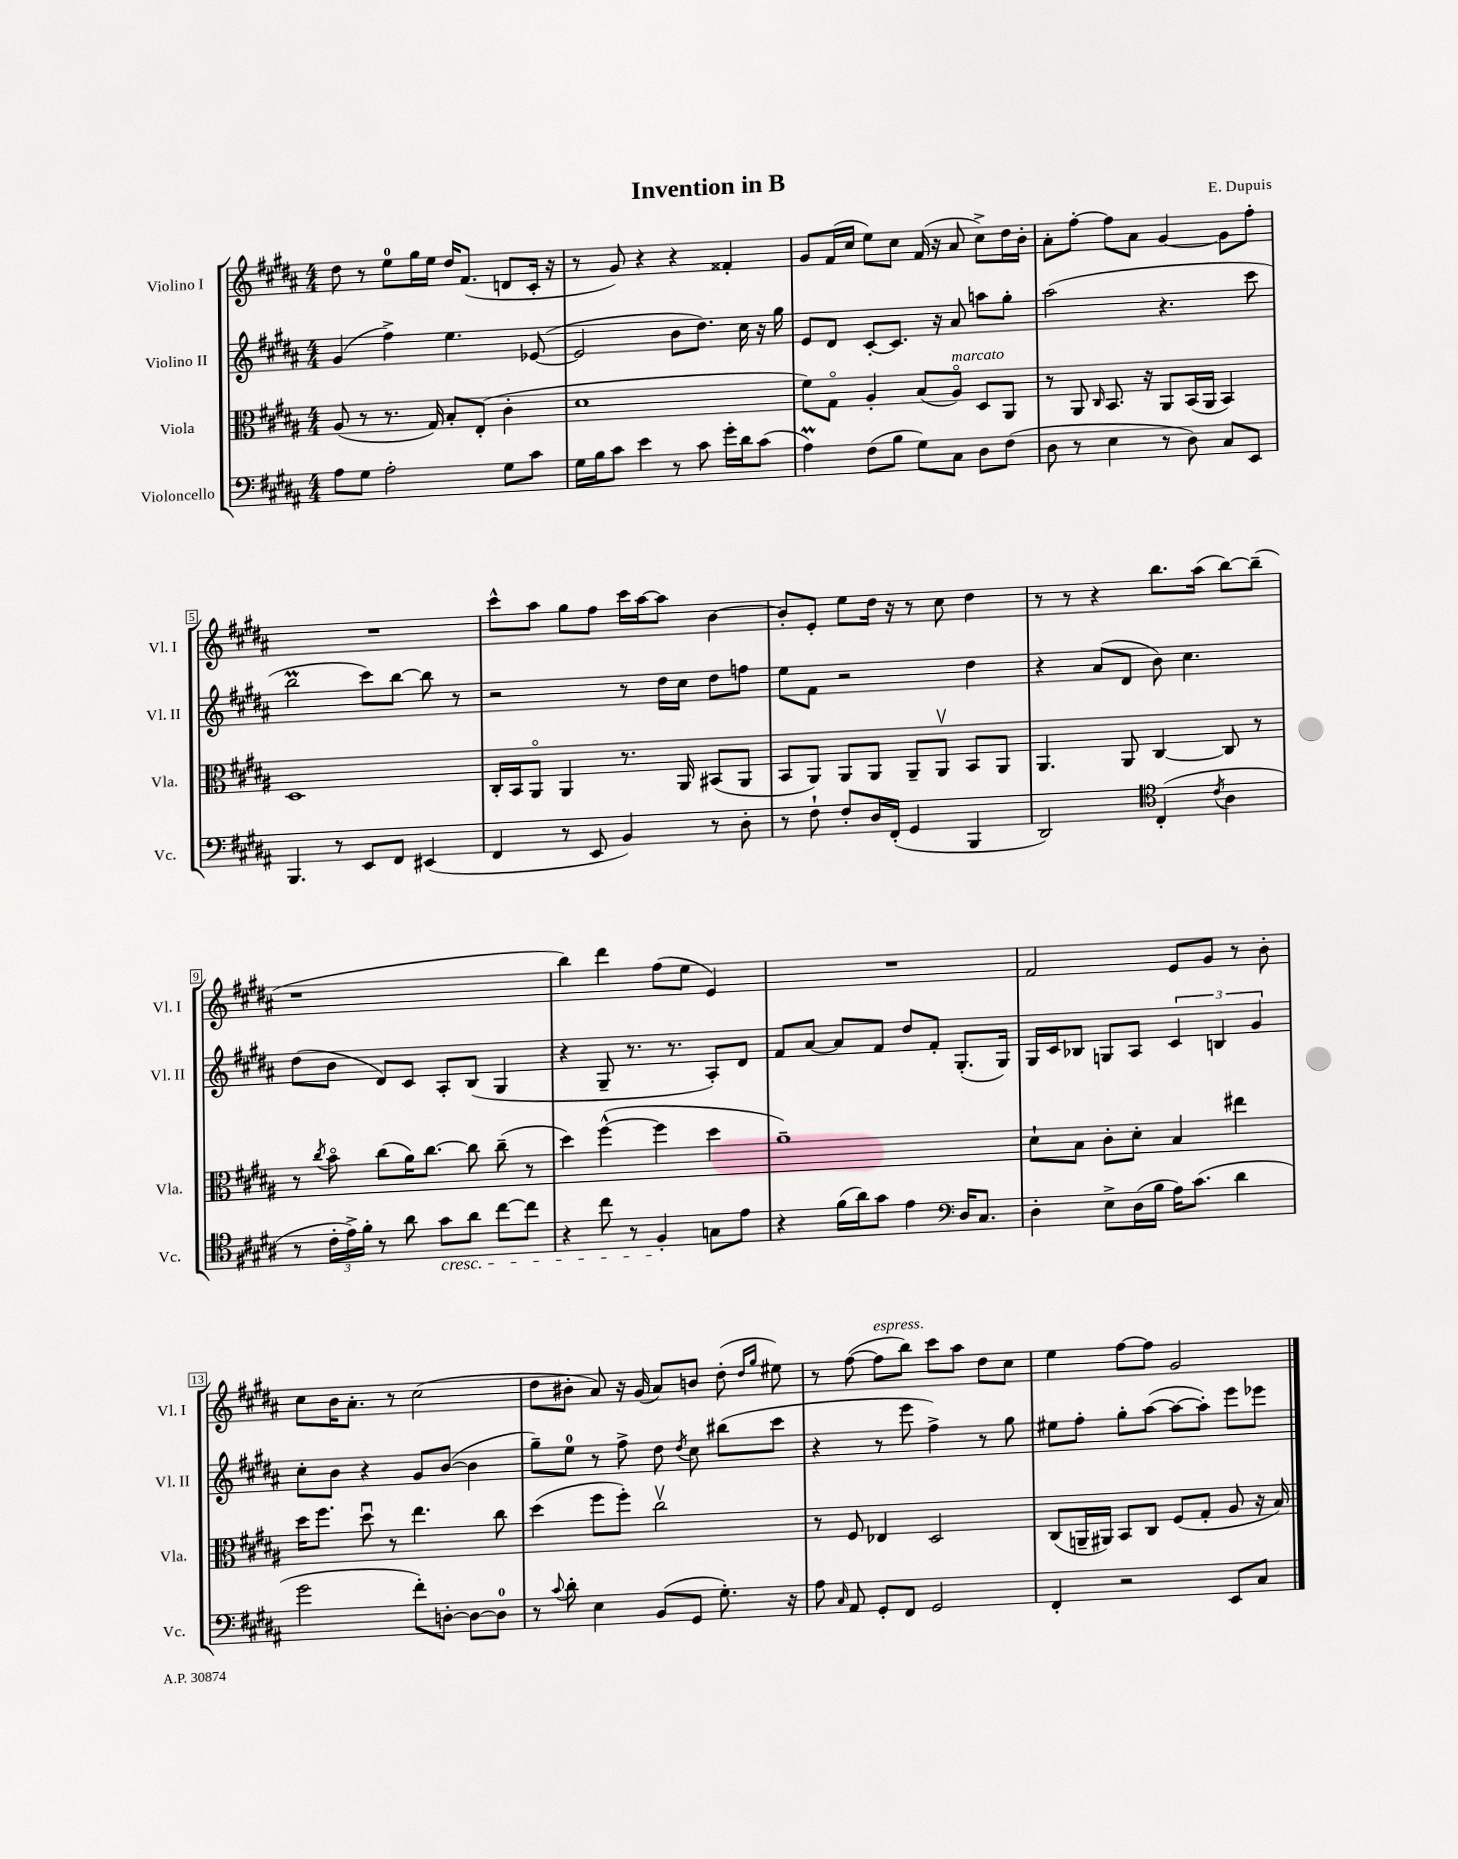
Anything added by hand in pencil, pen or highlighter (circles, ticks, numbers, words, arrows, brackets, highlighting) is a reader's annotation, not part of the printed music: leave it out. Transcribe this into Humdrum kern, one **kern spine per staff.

**kern	**kern	**kern	**kern
*part4	*part3	*part2	*part1
*staff4	*staff3	*staff2	*staff1
*I"Violoncello	*I"Viola	*I"Violino II	*I"Violino I
*I'Vc.	*I'Vla.	*I'Vl. II	*I'Vl. I
*clefF4	*clefC3	*clefG2	*clefG2
*k[f#c#g#d#a#]	*k[f#c#g#d#a#]	*k[f#c#g#d#a#]	*k[f#c#g#d#a#]
*M4/4	*M4/4	*M4/4	*M4/4
=1	=1	=1	=1
8A#\L	(8A#/	(4g#/	8dd#\
8G#\J	8r	.	8r
2A#'\	8.r	4ff#^\)	8ee\L
.	.	.	16gg#\L
.	16G#/)	.	16ee\JJ
.	8B'/L	4.ee\	16dd#/KL
.	.	.	(8.f#/J
.	(8E'/J	.	.
8G#\L	4c#'\	.	8dn/L
8c#\J	.	([8e-X/	16c#'/Jk
.	.	.	16r
=2	=2	=2	=2
16G#\LL	1d#	2e-/]	8r
16B\J	.	.	.
8c#\J	.	.	8g#/)
4e\	.	.	4r
8r	.	8b\L	4r
8c#\	.	8.dd#\J)	.
16g#'\LL	.	.	4f##X'/
16d#\J	.	16cc#\	.
(8c#\J	.	16r	.
.	.	16gg#\	.
=3	=3	=3	=3
4A#m\)	8f#\L)	8e/L	8g#/L
.	8G#\J	8d#/J	(16f#/L
.	.	.	16cc#/JJ
(8F#\L	4A#'/	[8c#'/L	8ee\L)
8B\J	.	8.c#/J]	8cc#\J
8G#\L)	(8B/L	.	(16f#/
.	.	16r	16r
!	!LO:TX:a:i:t=marcato	!	!
8C#\J	8A#/J)	8a#/	8a#/
8D#\L	8D#/L	8aan\L	8cc#^\L)
(8F#\J	8AA#/J	8gg#'\J	16dd#\L
.	.	.	16b'\JJ
=4	=4	=4	=4
8D#\	8r	(2aa#\	8a#'\L
8r	8AA#/	.	[8ff#'\J
.	16qqC#/	.	.
4E\	8.BB/	.	8ff#\L]
.	.	.	8a#\J
.	16r	.	.
8r	8AA#/L	4.r	[4g#/
8D#\)	(16BB/L	.	.
.	16AA#/JJ	.	.
8C#/L	4BB/)	.	8g#\L]
8EE/J	.	8ccc#\	8ff#'\J
!!LO:LB:g=z
=5	=5	=5	=5
4.BBB/	1D#	2bbM\	1r
8r	.	.	.
8EE/L	.	8ccc#\L)	.
8FF#/J	.	[8bb\J	.
(4EE#X/	.	8bb\]	.
.	.	8r	.
=6	=6	=6	=6
4FF#/	16C#'/LL	2r	8ccc#^^\L
.	16BB/J	.	.
.	8AA#/J	.	8aa#\J
8r	4AA#/	.	8gg#\L
8EE/	.	.	8ff#\J
4BB/)	8.r	8r	16ccc#\LL
.	.	.	[16aa#\J
.	.	16dd#\LL	8aa#\J]
.	16AA#/	16cc#\JJ	.
8r	(8BB#X/L	8dd#\L	[4b\
8D#'\	8AA#/J	8ffn\J	.
=7	=7	=7	=7
8r	8BB/L	8ee\L	8b'/L]
8F#`\	8AA#/J)	8f#\J	8e'/J
8F#'/L	8AA#/L	2r	8ee\L
16D#/L	8AA#/J	.	16dd#\Jk
(16FF#'/JJ	.	.	16r
4GG#/	8AA#~/L	.	8r
.	8AA#v/J	.	8cc#\
4BBB/	8BB/L	4dd#\	4dd#\
.	8AA#/J	.	.
=8	=8	=8	=8
2DD#/)	4.AA#/	4r	8r
.	.	.	8r
.	.	(8a#/L	4r
.	8AA#/	8d#/J	.
*clefC4	*	*	*
(4C#'/	[4C#/	8b\)	8.bb\L
.	.	4.cc#\	.
.	.	.	(16aa#\Jk
8qc#/	.	.	.
4A#\	8C#/]	.	[8bb\L)
.	8r	.	(8bb~\J]
!!LO:LB:g=z
=9	=9	=9	=9
8r	8r	(8dd#\L	1r
.	8qcc#/	.	.
24c#'\LL	8b\	8b\J	.
24e^\)	.	.	.
24f#'\JJ	.	.	.
8r	(8cc#\L	8d#/L)	.
8a#\	16a#\K)	8c#/J	.
.	[8.cc#\J	.	.
!LO:TX:b:i:t=cresc.	!	!	!
8g#\L	.	8A#'/L	.
8a#\J	8cc#\]	(8B/J	.
[8cc#\L	(8cc#~\	4G#/	.
8cc#\J]	8r	.	.
=10	=10	=10	=10
4r	4dd#\)	4r	4bb\)
8cc#\	([4ff#^^\	8G#~/	4ddd#\
8r	.	8.r	.
4F#'/	4ff#\]	.	(8ff#\L
.	.	8.r	.
.	.	.	8ee\J
8Gn\L	4dd#\	8A#'/L)	4e/)
8e\J	.	8d#/J	.
=11	=11	=11	=11
4r	1a#~)	8f#/L	1r
.	.	[8a#/J	.
(16f#\LL	.	8a#/L]	.
16a#\J)	.	.	.
8g#\J	.	8f#/J	.
4e\	.	8dd#/L	.
.	.	8f#'/J	.
*clefF4	*	*	*
16D#/KL	.	(8.G#'/L	.
8.C#/J	.	.	.
.	.	16G#/Jk)	.
=12	=12	=12	=12
4D#'\	8d#`\L	16G#/LL	2f#/
.	.	16c#/J	.
.	8B\J	8B-X/J	.
8E^\L	8c#'\L	8Gn/L	.
(16D#\L	8d#'\J	8A#/J	.
16B\JJ	.	.	.
16A#\KL)	4B/	6c#/	8e/L
(8.c#\J	.	.	.
.	.	.	8g#/J
.	.	6Bn/	.
4d#\	4ee#X\	.	8r
.	.	6g#/	.
.	.	.	8b'\
!!LO:LB:g=z
=13	=13	=13	=13
2g#\	16dd#\KL	8cc#'\L	8cc#\L
.	8.ff#\J	.	.
.	.	8b\J	16b\K
.	.	.	8.a#'\J
.	8dd#u\	4r	.
.	8r	.	8r
8f#'\L)	4.ee\	8g#/L	(2cc#\
[8Dn'\J	.	([8b/J	.
8D\L_	.	4b\]	.
8D\J]	8cc#\	.	.
=14	=14	=14	=14
8r	(4dd#\	8gg#~\L)	8dd#\L
8qqc#/	.	.	.
8d#'\	.	8ee\J	8b#X'\J
4E\	8ff#\L	8r	8a#/)
.	8ff#'\J)	8ff#^\	16r
.	.	.	(16g#/
(8BB/L	2cc#v\	8dd#\	8a#/L)
.	.	8qdd#/	.
8GG#/J	.	8cc#\	8bn/J
8.G#'\)	.	(8bb#X\L	(8dd#'\
.	.	.	16qqdd#/LL
.	.	.	16qqgg#/JJ
.	.	8ccc#\J	8ee#X\)
16r	.	.	.
=15	=15	=15	=15
8A#\	8r	4r	8r
16qqC#/	.	.	.
8AA#/	8F#/	.	([8ff#\
!	!	!	!LO:TX:a:i:t=espress.
8GG#'/L	4E-X/	8r	8ff#\L]
8FF#/J	.	8eee\	8bb\J)
2GG#/	2D#/	4ff#^\)	8ccc#\L
.	.	.	8aa#\J
.	.	8r	8dd#\L
.	.	8gg#\	8cc#\J
=16	=16	=16	=16
4FF#'/	(8C#/L	8ee#X\L	4ee\
.	16AAn~/L	8ff#'\J	.
.	16AA#X/JJ)	.	.
2r	8BB/L	8gg#'\L	[8ff#\L
.	8C#/J	([8aa#\J	8ff#\J]
.	(8F#/L	8aa#\L_	2g#/
.	8G#'/J	8aa#'\J])	.
8EE/L	8A#/	8eee\L	.
8C#/J	16r	8eee-X\J	.
.	16B/)	.	.
==	==	==	==
*-	*-	*-	*-
